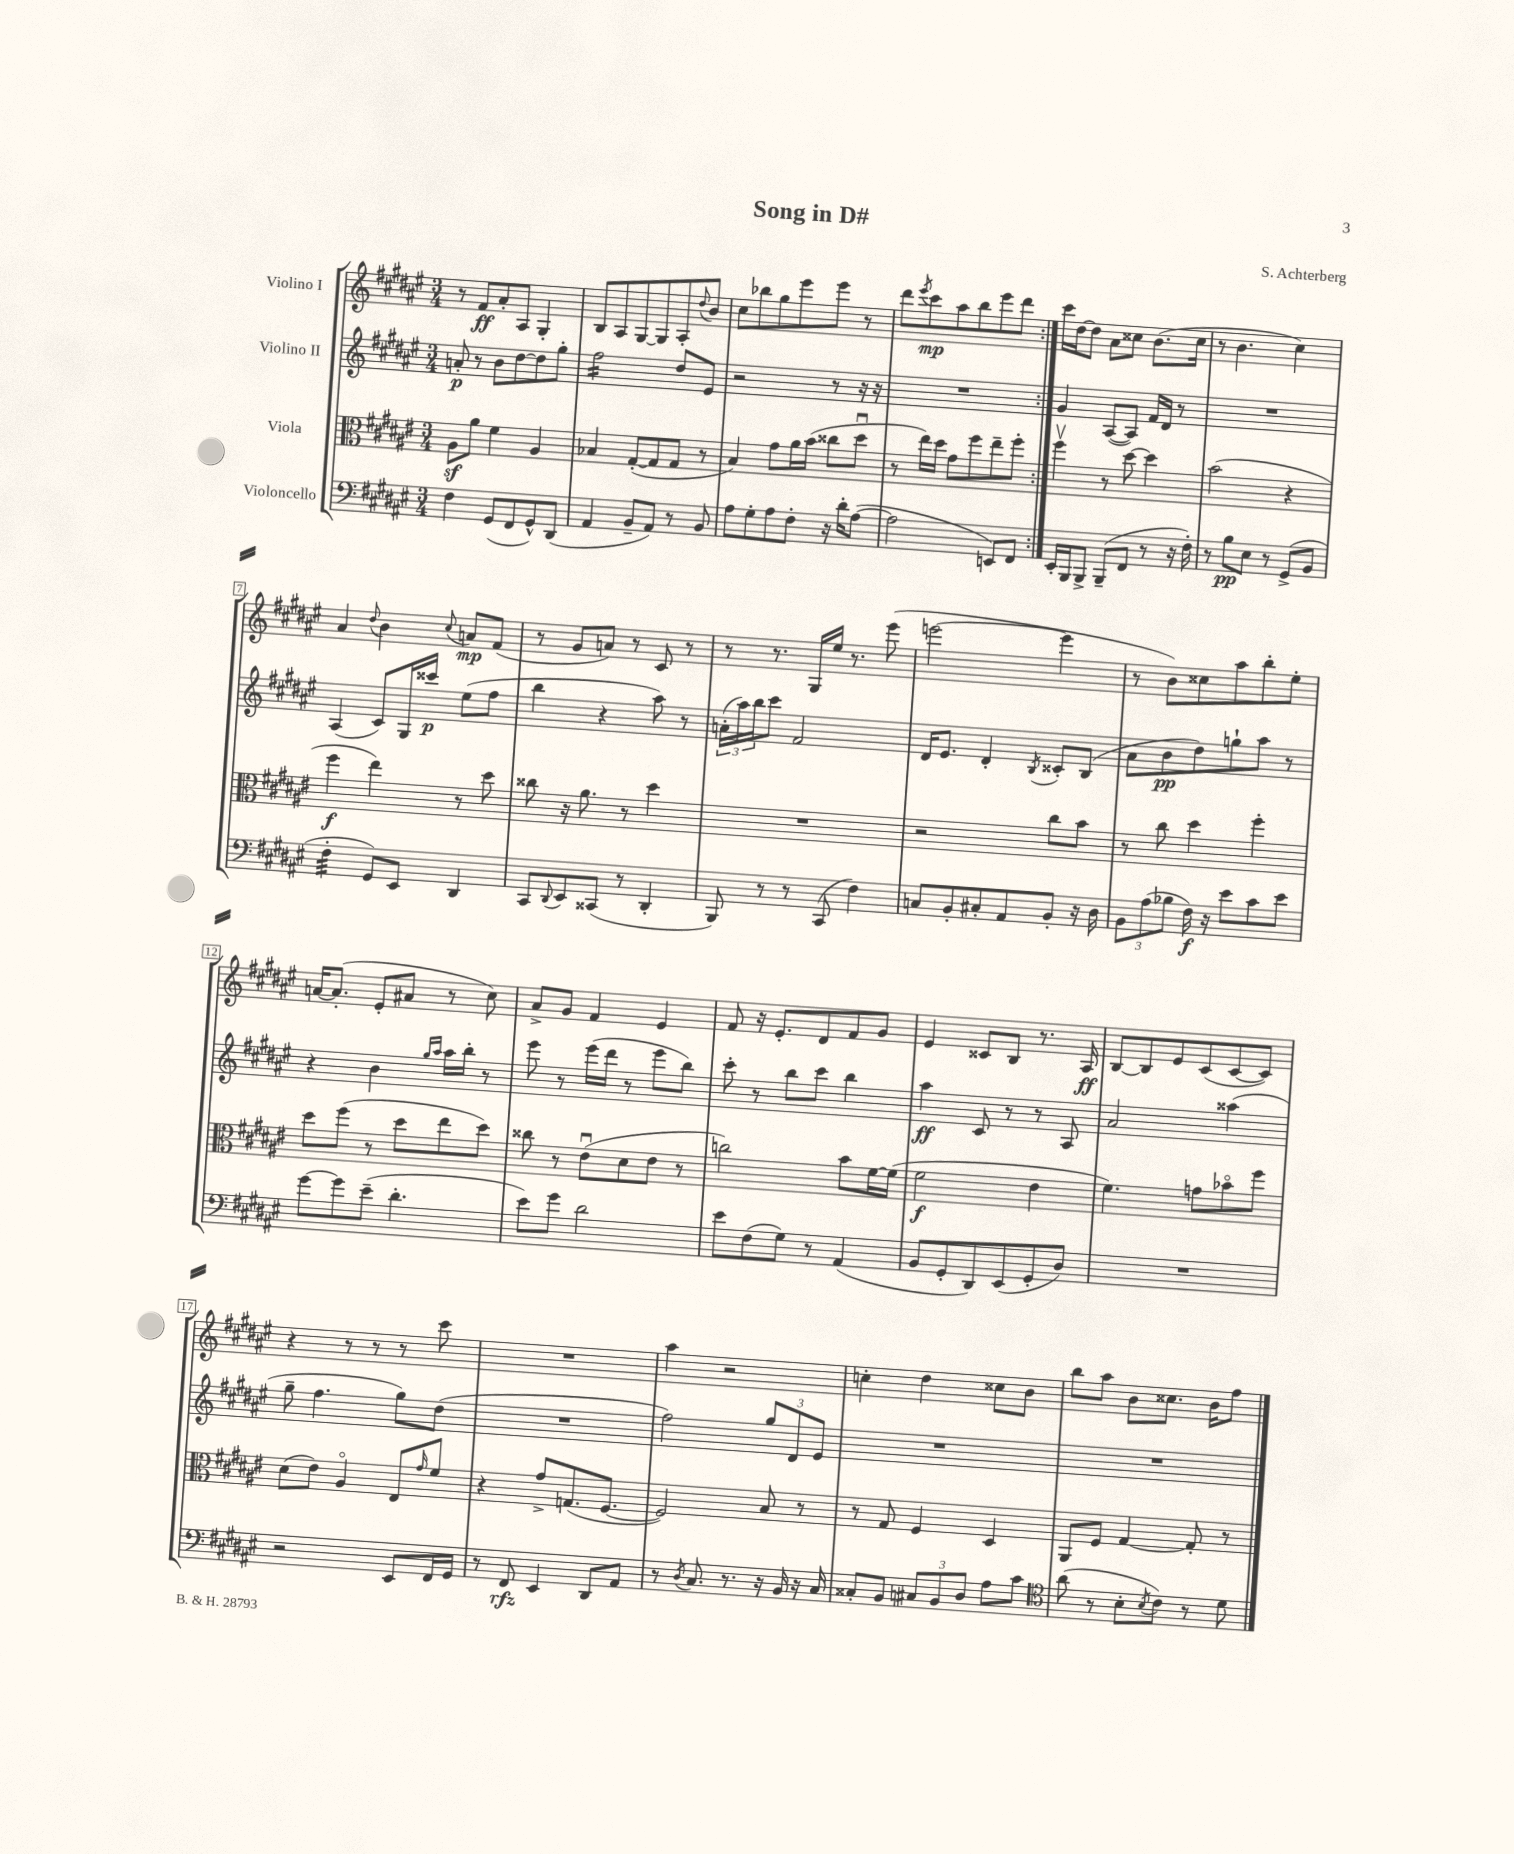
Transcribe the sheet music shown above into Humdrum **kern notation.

**kern	**kern	**kern	**kern
*staff4	*staff3	*staff2	*staff1
*clefF4	*clefC3	*clefG2	*clefG2
*k[f#c#g#d#a#e#]	*k[f#c#g#d#a#e#]	*k[f#c#g#d#a#e#]	*k[f#c#g#d#a#e#]
*M3/4	*M3/4	*M3/4	*M3/4
4F#	8A#	8a'	8r
.	8a#	8r	8f#
(8GG#	4f#	8b	8a#'
8FF#	.	[8dd#	8A#
8GG#^^)	4A#	8dd#]	4G#'
(8DD#	.	8gg#'	.
=	=	=	=
4AA#	4B-	2ff#	8B
.	.	.	8A#
8BB~	([8G#'	.	[8G#
8AA#)	8G#]	.	8G#]
8r	8G#	8dd#	8A#'
.	.	.	8qqdd#
8BB	8r	8e#	8b
=	=	=	=
8A#	4B)	2r	8cc#
8G#'	.	.	8bb-
8A#	8g#	.	8gg#
8F#'	16a#	.	8eee#
.	(16b	.	.
16r	8cc##	8r	8eee#
16d#'	.	.	.
([8A#	8dd#u	16r	8r
.	.	16r	.
=	=	=	=
2A#]	8r	2.r	8ddd#
.	.	.	8qeee#
.	16ee#)	.	8ccc#
.	16dd#	.	.
.	8g#	.	8aa#
.	8ff#	.	8bb
8EE)	8ee#~	.	8eee#
8FF#	8ff#'	.	8ddd#
=:|!	=:|!	=:|!	=:|!
16EE#'	4ff#v	4g#	16ccc#
16BBB	.	.	[16dd#
8BBB^	.	.	8dd#]
(8BBB~	8r	([8A#	8a#
8FF#	[8dd#	8A#])	8cc##
8r	4dd#]	16f#	(8.b
.	.	16d#	.
16r	.	8r	.
16F#')	.	.	16cc##
=	=	=	=
8r	(2b	2.r	8r
8B	.	.	4.b
8E#	.	.	.
8r	.	.	.
(8GG#^	4r	.	4cc#)
8BB	.	.	.
=	=	=	=
4F#'	4ff#	(4A#	4a#
.	.	.	8qqdd#
8GG#)	4ee#)	8c#)	4b
8EE#	.	16G#	.
.	.	16ccc##	.
.	.	.	8qqcc#
4DD#	8r	(8ee#	8a
.	8dd#	8ff#	(8f#
=	=	=	=
8CC#	8cc##	4bb	8r
8qqDD#	.	.	.
8EE#	16r	.	8g#
.	8.a#	.	.
(8CC##	.	4r	8a)
8r	8r	.	8r
4DD#'	4dd#	8aa#)	8c#
.	.	8r	8r
=	=	=	=
8BBB)	2.r	(24a'	8r
.	.	24aa#)	.
.	.	24bb	.
8r	.	8ccc#	8.r
8r	.	2f#	.
.	.	.	16G#
(8CC#	.	.	16ee#
.	.	.	8.r
4F#)	.	.	.
.	.	.	(8eee#
=	=	=	=
8C	2r	16d#	[2eee
.	.	8.e#	.
8BB'	.	.	.
8C#'	.	4d#'	.
8AA#	.	.	.
.	.	8qB	.
8BB'	8cc#	8c##'	4eee]
16r	8b	(8B	.
16D#	.	.	.
=	=	=	=
12BB	8r	8a#	8r
(12A#	.	.	.
.	8cc#	8b	8b)
12B-	.	.	.
16F#)	4dd#	8dd#)	8cc##
16r	.	.	.
8e#	.	8gg`	8aa#
8c#	4ff#'	8aa#	8bb'
8e#	.	8r	8ee#'
=	=	=	=
[8g#	8dd#	4r	[16a
.	.	.	(8.a']
8g#]	(8ff#	.	.
(8e#~	8r	4b	8e#'
4.d#'	8dd#	.	8a#
.	.	16qqgg#	.
.	.	16qqaa#	.
.	8ee#	16aa#	8r
.	.	16bb'	.
.	8dd#)	8r	8cc#)
=	=	=	=
8e#)	8cc##	8eee#	8a#^
8g#	8r	8r	8g#
2d#	(8e#u	(16eee#	4f#
.	.	16ddd#	.
.	8d#	8r	.
.	8e#	8eee#	4e#
.	8r	8bb)	.
=	=	=	=
8e#	2cc)	8ccc#'	8f#
(8F#	.	8r	16r
.	.	.	8.e#'
8G#)	.	8bb	.
8r	.	8ccc#	8d#
(4AA#	8b	4bb	8f#
.	[16f#	.	8g#
.	(16f#]	.	.
=	=	=	=
8BB	2f#	4aa#	4e#
8GG#'	.	.	.
8DD#)	.	8c#	8c##
(8EE#	.	8r	8B
8GG#'	4e#	8r	8.r
8D#)	.	8A#	.
.	.	.	16A#
=	=	=	=
2.r	4.f#)	2a#	[8B
.	.	.	8B]
.	.	.	8e#
.	8g	.	(8c#
.	8b-o	(4aa##	[8c#
.	8ff#	.	8c#])
=	=	=	=
2r	(8d#	8gg#~	4r
.	8e#)	4.ff#	.
.	4A#o	.	8r
.	.	.	8r
8EE#	8E#	8gg#)	8r
.	16qqg#	.	.
16FF#	8f#	(8dd#	8ccc#
16GG#	.	.	.
=	=	=	=
8r	4r	2.r	2.r
8FF#	.	.	.
4EE#	8g#^	.	.
.	(8.G	.	.
8DD#	.	.	.
.	[8.F#	.	.
8AA#	.	.	.
=	=	=	=
8r	2F#])	2ff#)	4aa#
8qD#	.	.	.
8.C#	.	.	.
.	.	.	2r
8.r	.	.	.
16r	8B	12gg#	.
16BB	.	.	.
.	.	12d#	.
16r	8r	.	.
.	.	12e#	.
16C#	.	.	.
=	=	=	=
8C##'	8r	2.r	4cc'
8BB	8G#	.	.
12C#	4F#	.	4dd#
12BB	.	.	.
12D#	.	.	.
8A#	4D#	.	8cc##
8c#	.	.	8b
=	=	=	=
*clefC4	*	*	*
(8a#	8AA#	2.r	8bb
8r	8F#	.	8aa#
8B'	[4G#	.	8b
8qB	.	.	.
8c#)	.	.	8.cc##
8r	8G#']	.	.
.	.	.	16b
8d#	8r	.	8ff#
==	==	==	==
*-	*-	*-	*-
